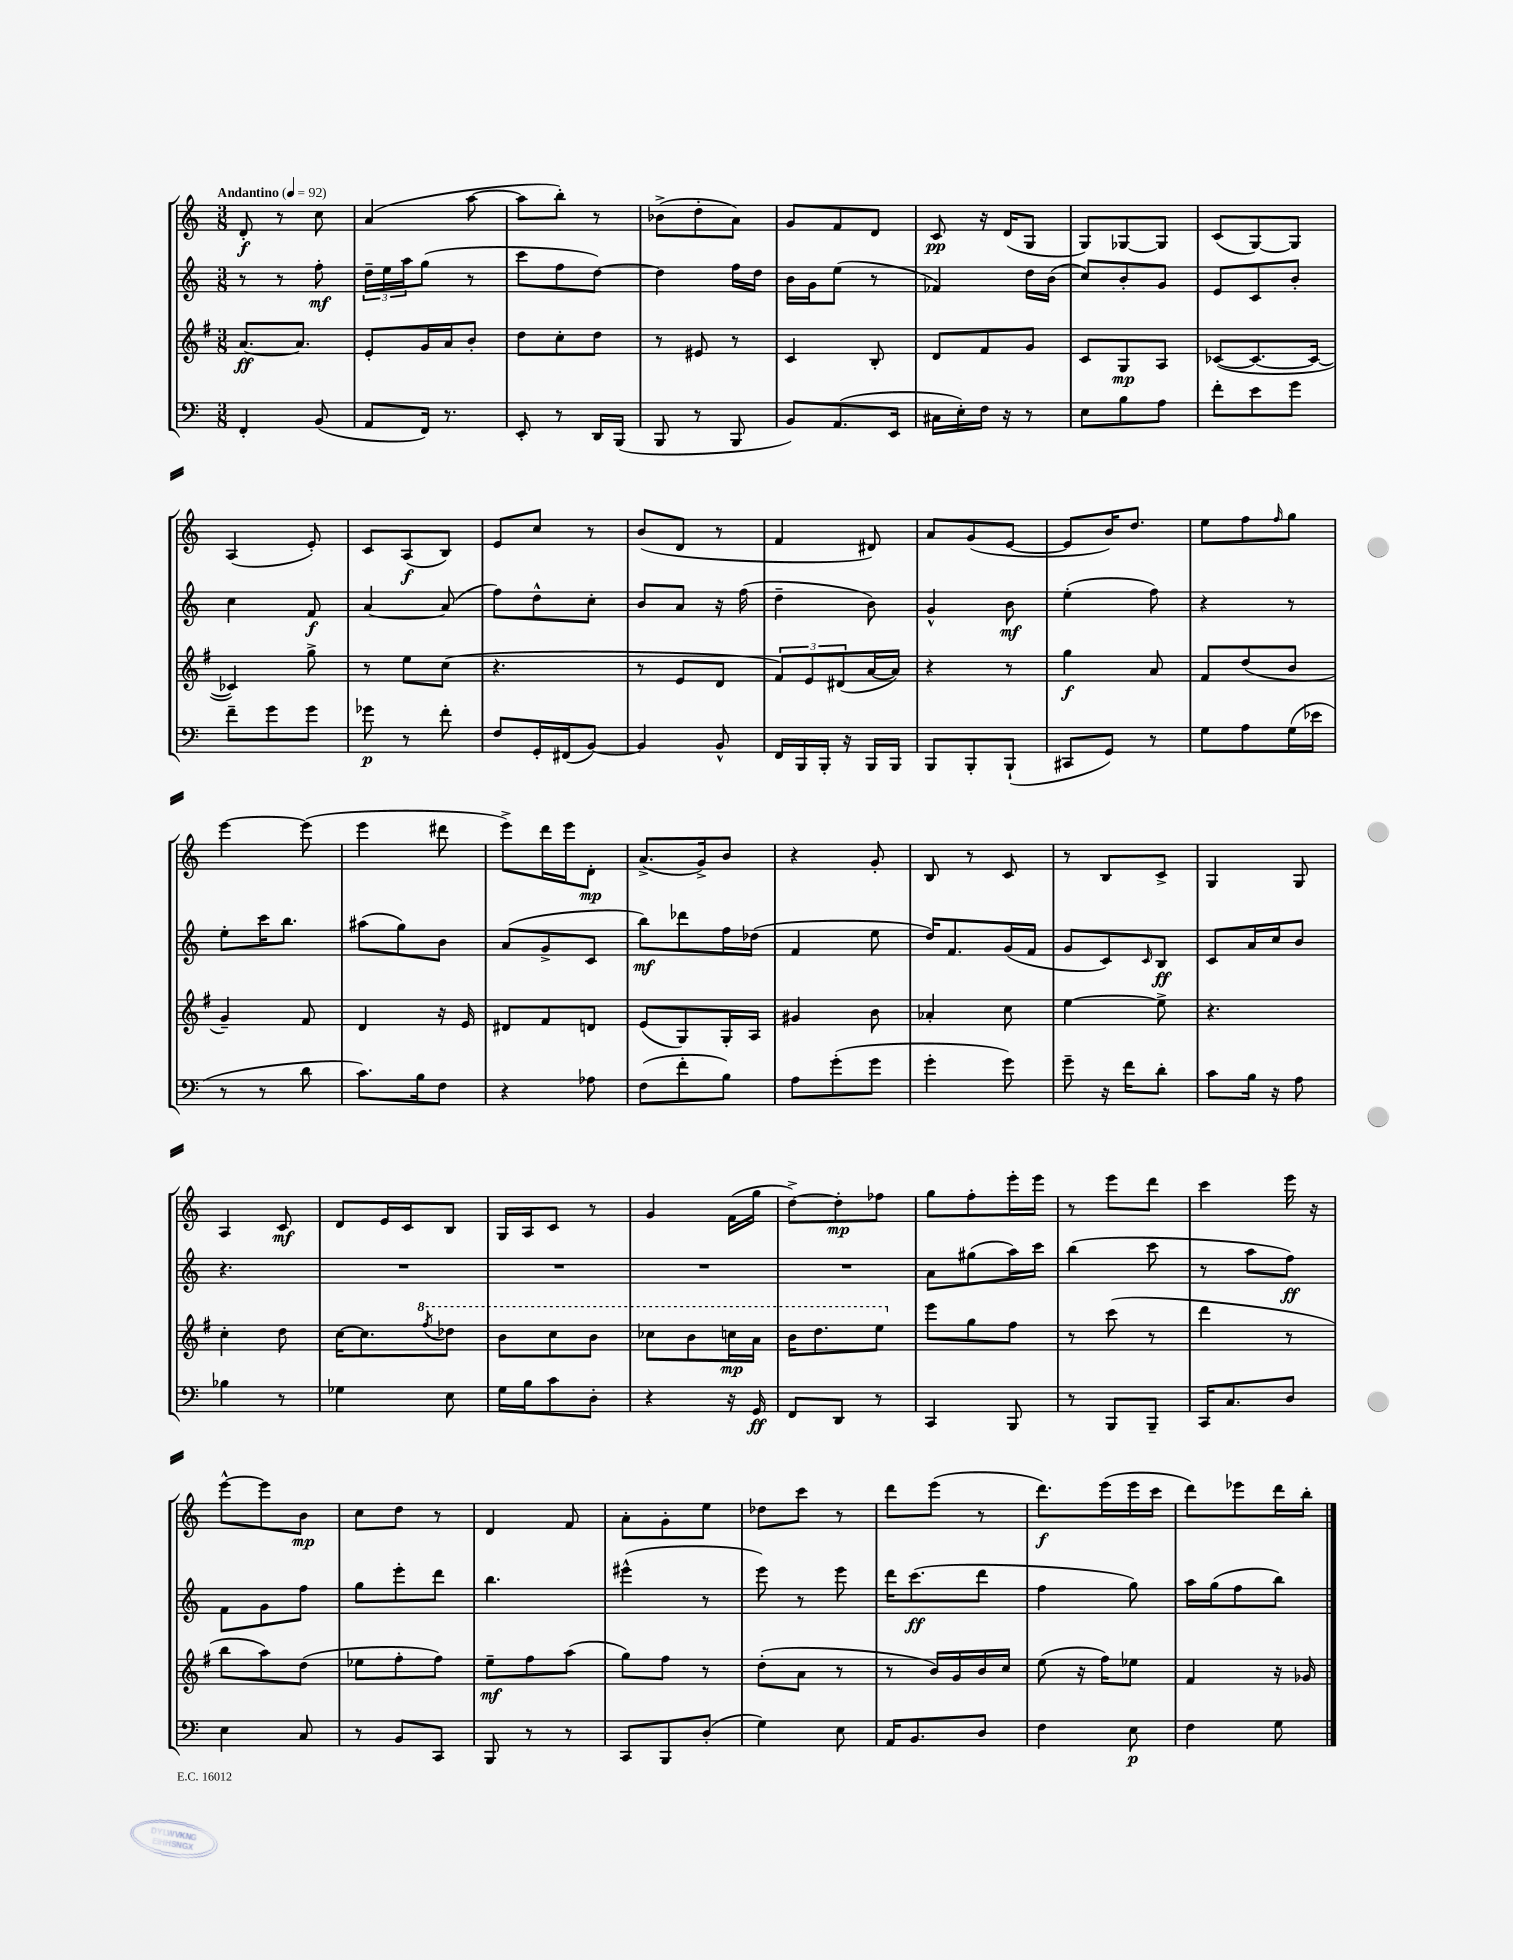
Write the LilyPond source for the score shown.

<<
\new StaffGroup <<
\new Staff = "s0" {
    \clef treble \key c \major \numericTimeSignature \time 3/8 \tempo "Andantino" 4 = 92
    d'8-.\f r8 c''8 |
    a'4( a''8~ |
    a''8 b''8-.) r8 |
    bes'8->( d''8-. a'8) |
    g'8 f'8 d'8 |
    c'8\pp r16 d'16( g8 |
    g8) ges8~ ges8 |
    c'8( g8~) g8 |
    a4( e'8-.) |
    c'8 a8\f( b8) |
    e'8 c''8 r8 |
    b'8( d'8 r8 |
    f'4 dis'8) |
    a'8 g'8( e'8~ |
    e'8 b'16) d''8. |
    e''8 f''8 \grace { f''16 } g''8 |
    e'''4~ e'''8( |
    e'''4 dis'''8 |
    e'''8->) d'''16 e'''16 d'8-.\mp |
    a'8.->( g'16->) b'8 |
    r4 g'8-. |
    b8 r8 c'8 |
    r8 b8 c'8-> |
    g4 g8 |
    a4 c'8\mf |
    d'8 e'16 c'16 b8 |
    g16 a16 c'8 r8 |
    g'4 f'16( g''16 |
    d''8~->) d''8-.\mp fes''8 |
    g''8 f''8-. e'''16-. e'''16 |
    r8 e'''8 d'''8 |
    c'''4 e'''16 r16 |
    e'''8~-^ e'''8 b'8\mp |
    c''8 d''8 r8 |
    d'4 f'8 |
    a'8-. g'8-. e''8 |
    des''8 c'''8 r8 |
    d'''8 e'''8( r8 |
    d'''8.\f) e'''16( e'''16 c'''16 |
    d'''8) ees'''8 d'''16 b''16-. \bar "|." |
}
\new Staff = "s1" {
    \clef treble \key c \major \numericTimeSignature \time 3/8
    r8 r8 f''8-.\mf |
    \tuplet 3/2 { d''16-- e''16 a''16 } g''8( r8 |
    c'''8 f''8 d''8~) |
    d''4 f''16 d''16 |
    b'16 g'16 e''8( r8 |
    fes'4) d''16 b'16( |
    c''8) b'8-. g'8 |
    e'8 c'8 b'8-. |
    c''4 f'8\f |
    a'4~ a'8( |
    f''8) d''8-^ c''8-. |
    b'8 a'8 r16 f''16( |
    d''4-- b'8) |
    g'4-^ b'8\mf |
    e''4-.( f''8) |
    r4 r8 |
    e''8-. c'''16 b''8. |
    ais''8( g''8) b'8 |
    a'8( g'8-> c'8 |
    b''8\mf) des'''8 f''16 des''16( |
    f'4 e''8 |
    d''16) f'8. g'16( f'16 |
    g'8 c'8) \grace { c'16 } b8\ff |
    c'8 a'16 c''16 b'8 |
    r4. |
    R4. |
    R4. |
    R4. |
    R4. |
    a'8 gis''8( a''16) c'''16 |
    b''4( c'''8 |
    r8 a''8 f''8\ff) |
    f'8 g'8 f''8 |
    g''8 e'''8-. d'''8 |
    b''4. |
    eis'''4-^( r8 |
    e'''8) r8 e'''8 |
    d'''16 c'''8.\ff( d'''8 |
    f''4 g''8) |
    a''16 g''16( f''8 b''8) \bar "|." |
}
\new Staff = "s2" {
    \clef treble \key g \major \numericTimeSignature \time 3/8
    a'8.~\ff a'8. |
    e'8-. g'16 a'16 b'8-. |
    d''8 c''8-. d''8 |
    r8 eis'8 r8 |
    c'4 b8-. |
    d'8 fis'8 g'8 |
    c'8 g8\mp a8 |
    ces'8~( ces'8.~ ces'16~ |
    ces'4) g''8-> |
    r8 e''8 c''8( |
    r4. |
    r8 e'8 d'8 |
    \tuplet 3/2 { fis'8) e'8 dis'8( } a'16~ a'16) |
    r4 r8 |
    g''4\f a'8 |
    fis'8 d''8( b'8 |
    g'4--) fis'8 |
    d'4 r16 e'16 |
    dis'8 fis'8 d'8 |
    e'8( g8) g16-. a16 |
    gis'4 b'8 |
    aes'4-. c''8 |
    e''4~ e''8-> |
    r4. |
    c''4-. d''8 |
    c''16~ c''8. \ottava #1 \acciaccatura { fis'''8 } des'''8 |
    b''8 c'''8 b''8 |
    ces'''8 b''8 c'''16\mp a''16 |
    b''16 d'''8. e'''8 \ottava #0 |
    e'''8 g''8 fis''8 |
    r8 c'''8( r8 |
    d'''4 r8 |
    b''8 a''8) d''8( |
    ees''8 fis''8-. fis''8) |
    e''8--\mf fis''8 a''8( |
    g''8) fis''8 r8 |
    d''8-.( a'8 r8 |
    r8 b'16) g'16 b'16 c''16 |
    e''8( r16 fis''16) ees''8 |
    fis'4 r16 ges'16 \bar "|." |
}
\new Staff = "s3" {
    \clef bass \key c \major \numericTimeSignature \time 3/8
    f,4-. b,8( |
    a,8 f,16) r8. |
    e,8-. r8 d,16 b,,16( |
    b,,8 r8 b,,8 |
    b,8) a,8.( e,16 |
    cis16 e16-.) f16 r16 r8 |
    e8 b8 a8 |
    f'8-. e'8 g'8 |
    f'8-- g'8 g'8 |
    ges'8\p r8 f'8-. |
    f8 g,16-. fis,16( b,8~) |
    b,4 b,8-^ |
    f,16 b,,16 b,,16-. r16 b,,16 b,,16 |
    b,,8 b,,8-. b,,8-!( |
    cis,8 g,8) r8 |
    g8 a8 g16( ees'16 |
    r8 r8 d'8 |
    c'8.) b16 f8 |
    r4 aes8 |
    f8( f'8-. b8) |
    a8 g'8-.( g'8 |
    g'4-. g'8) |
    g'8-- r16 f'16 d'8-. |
    c'8 b16 r16 a8 |
    bes4 r8 |
    ges4 e8 |
    g16 b16 c'8 d8-. |
    r4 r16 g,16\ff |
    f,8 d,8 r8 |
    c,4 b,,8 |
    r8 b,,8 b,,8-- |
    c,16 c8. d8 |
    e4 c8 |
    r8 b,8 c,8 |
    b,,8 r8 r8 |
    c,8 b,,8 d8-.( |
    g4) e8 |
    a,16 b,8. d8 |
    f4 e8\p |
    f4 g8 \bar "|." |
}
>>
>>
\layout { \context { \Score \remove "Bar_number_engraver" } }
